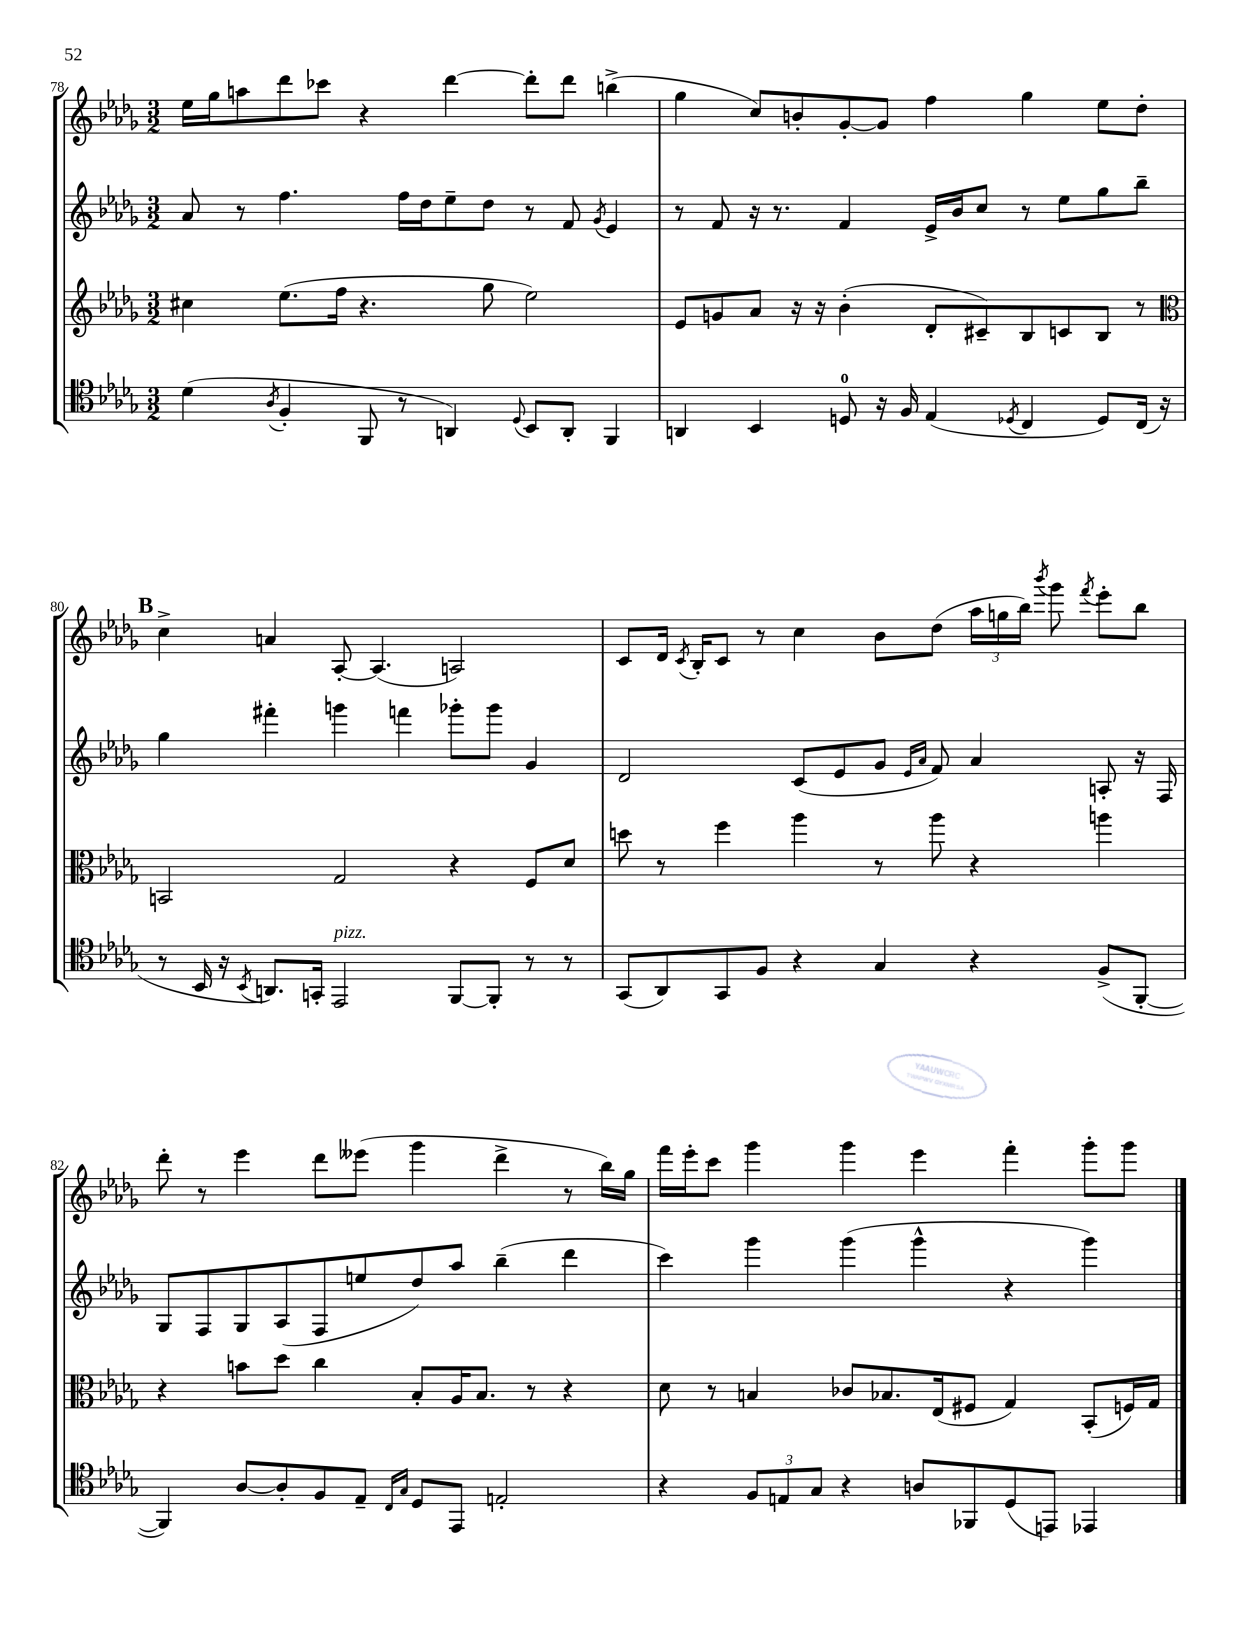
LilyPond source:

<<
\new StaffGroup <<
\new Staff = "s0" {
    \clef treble \key des \major \numericTimeSignature \time 3/2
    \autoBeamOff ees''16[ ges''16 a''8 des'''8 ces'''8] r4 des'''4~ des'''8[-. des'''8] b''4->( |
    ges''4 c''8[) b'8-. ges'8~-. ges'8] f''4 ges''4 ees''8[ des''8]-. |
    \mark \markup { \bold "B" } c''4-> a'4 aes8~-. aes4.( a2) |
    c'8[ des'16] \acciaccatura { c'8 } bes16[-. c'8] r8 c''4 bes'8[ des''8]( \tuplet 3/2 { aes''16[ g''16 bes''16]) } \acciaccatura { bes'''8 } ges'''8 \acciaccatura { f'''8 } ees'''8[-. bes''8] |
    des'''8-. r8 ees'''4 des'''8[ eeses'''8]( ges'''4 des'''4-> r8 bes''16[) ges''16] |
    f'''16[ ees'''16-. c'''8] ges'''4 ges'''4 ees'''4 f'''4-. ges'''8[-. ges'''8] \bar "|." |
}
\new Staff = "s1" {
    \clef treble \key des \major \numericTimeSignature \time 3/2
    \autoBeamOff aes'8 r8 f''4. f''16[ des''16 ees''8-- des''8] r8 f'8 \acciaccatura { ges'8 } ees'4 |
    r8 f'8 r16 r8. f'4 ees'16[-> bes'16 c''8] r8 ees''8[ ges''8 bes''8]-- |
    \mark \markup { \bold "B" } ges''4 fis'''4-. g'''4 f'''4 ges'''8[-. ges'''8] ges'4 |
    des'2 c'8[( ees'8 ges'8] \grace { ees'16[ aes'16] } f'8) aes'4 a8-. r16 f16 |
    ges8[ f8 ges8 aes8( f8 e''8 des''8) aes''8] bes''4--( des'''4 |
    c'''4) ges'''4 ges'''4( ges'''4-^ r4 ges'''4) \bar "|." |
}
\new Staff = "s2" {
    \clef treble \key des \major \numericTimeSignature \time 3/2
    \autoBeamOff cis''4 ees''8.[( f''16] r4. ges''8 ees''2) |
    ees'8[ g'8 aes'8] r16 r16 bes'4-.( des'8[-. cis'8--) bes8 c'8 bes8] r8 |
    \mark \markup { \bold "B" } \clef alto b,2 ges2 r4 f8[ des'8] |
    d''8 r8 f''4 aes''4 r8 aes''8 r4 a''4 |
    r4 b'8[ des''8] c''4 bes8[-. aes16 bes8.] r8 r4 |
    des'8 r8 b4 ces'8[ bes8. ees16( fis8] ges4) bes,8[-.( f16) ges16] \bar "|." |
}
\new Staff = "s3" {
    \clef tenor \key des \major \numericTimeSignature \time 3/2
    \autoBeamOff des'4( \acciaccatura { aes8 } f4-. f,8 r8 a,4) \appoggiatura { des8 } bes,8[ a,8]-. f,4 |
    a,4 bes,4 d8-0 r16 f16 ees4( \acciaccatura { des8 } c4 des8[) c16]( r16 |
    \mark \markup { \bold "B" } r8 bes,16 r16 \acciaccatura { bes,8 } a,8.[) g,16]-. ees,2^\markup { \italic "pizz." } f,8[~ f,8]-. r8 r8 |
    ges,8[( aes,8) ges,8 f8] r4 ges4 r4 f8[->( f,8]~-. |
    f,4) aes8[~ aes8-. f8 ees8]-- \grace { c16[ ges16] } des8[ ees,8] e2-. |
    r4 \tuplet 3/2 { f8[ e8 ges8] } r4 a8[ fes,8 des8( e,8]) ees,4 \bar "|." |
}
>>
>>
\layout { \context { \Score currentBarNumber = #78 } }
